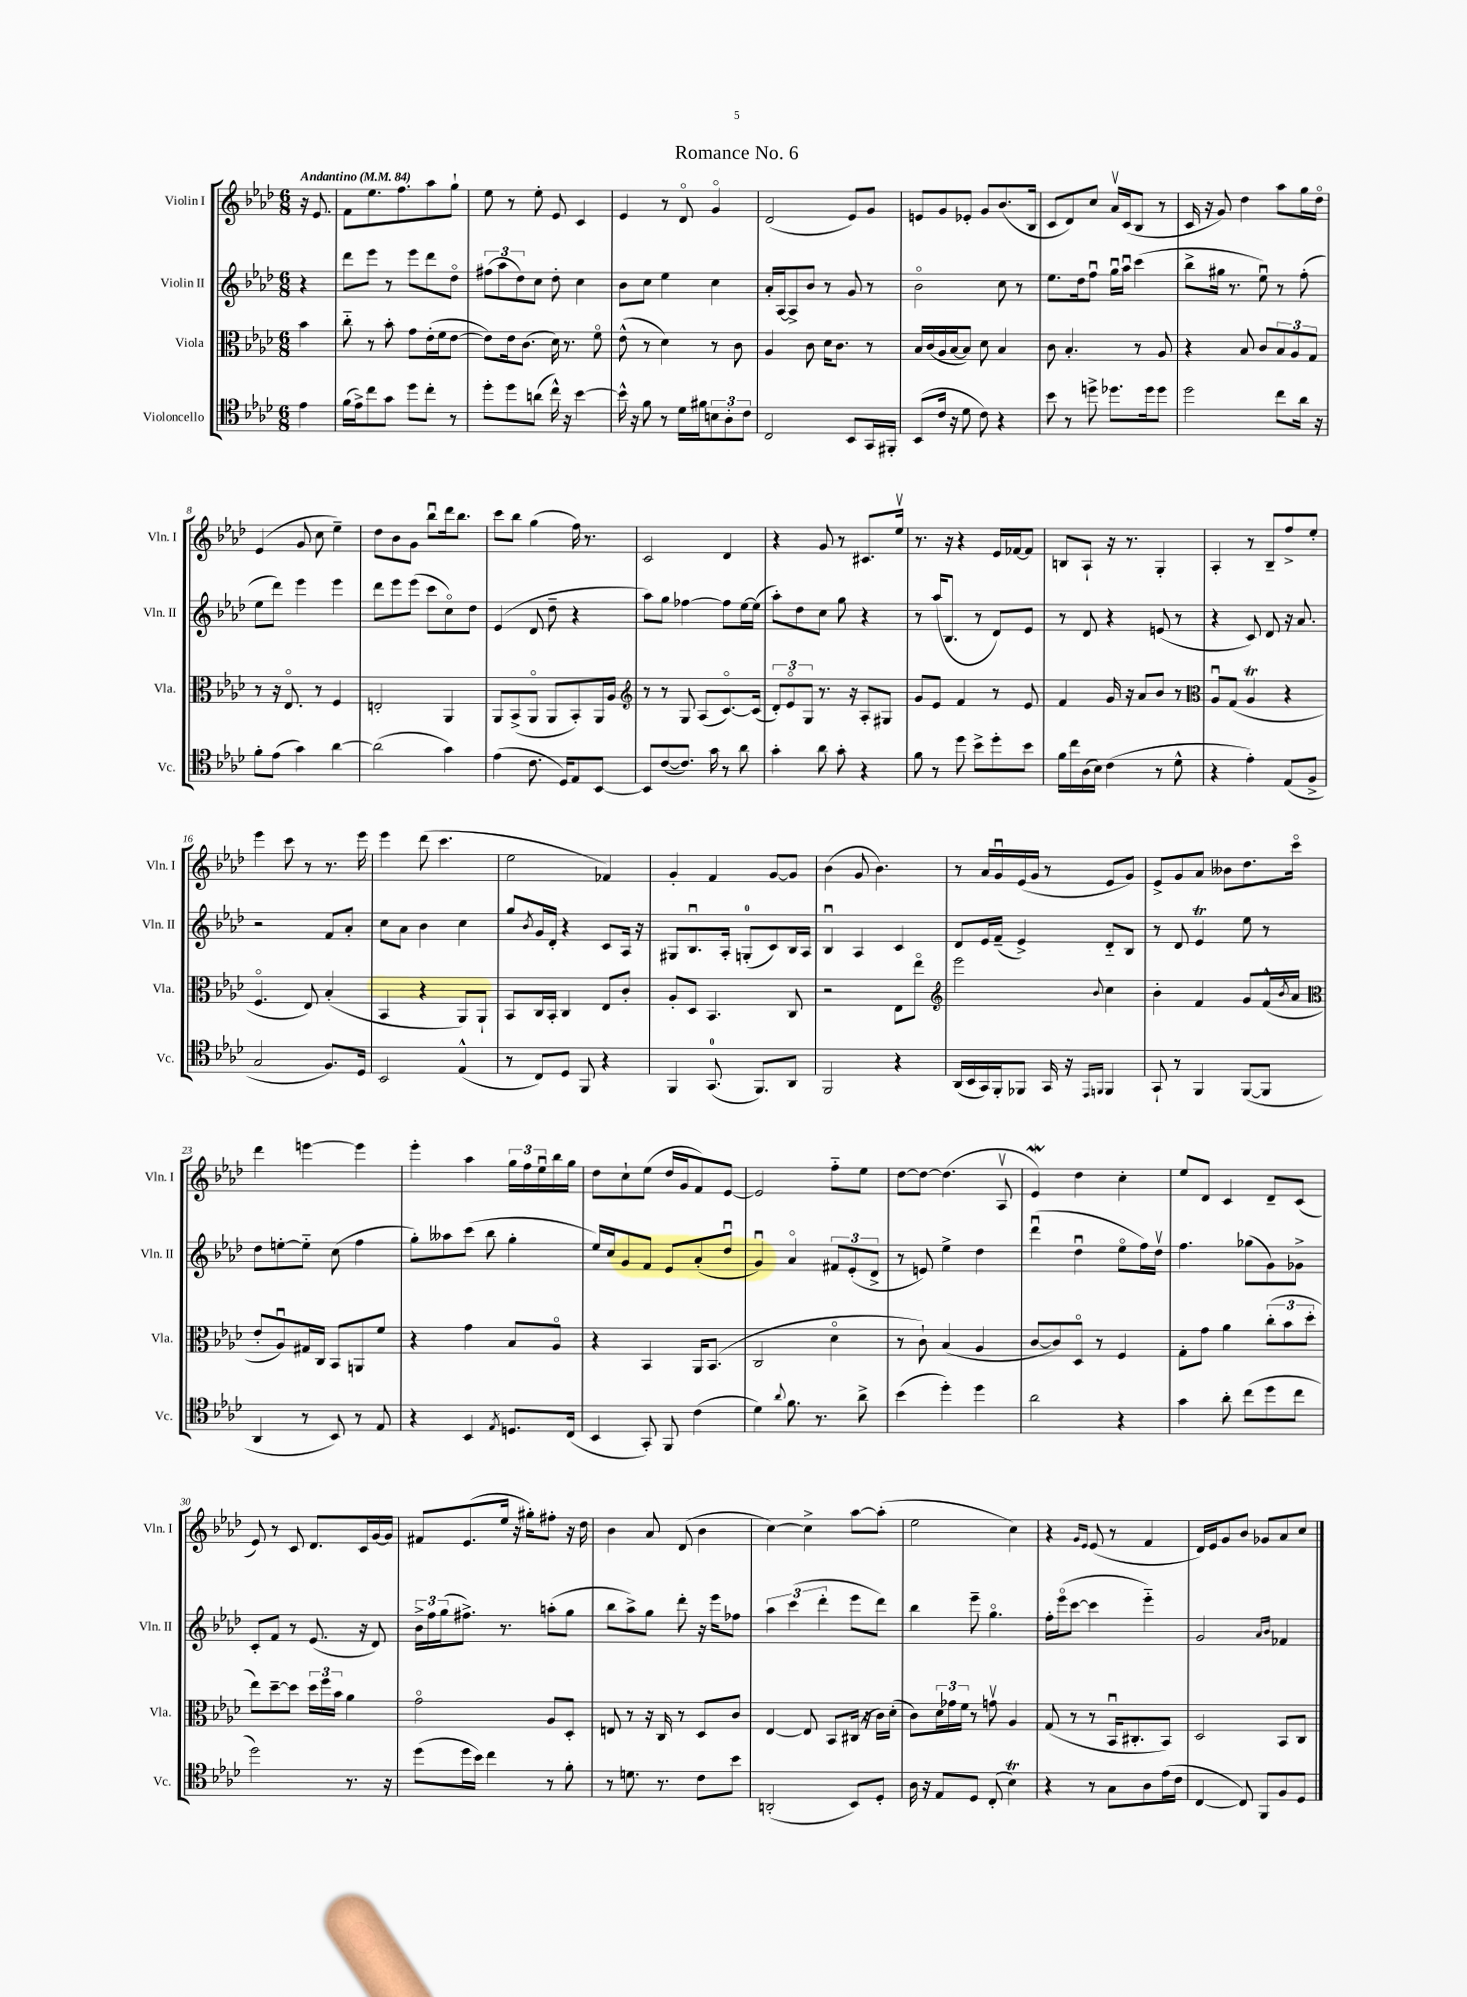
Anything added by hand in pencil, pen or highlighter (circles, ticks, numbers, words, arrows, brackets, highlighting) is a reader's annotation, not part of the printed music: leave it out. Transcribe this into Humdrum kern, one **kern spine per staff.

**kern	**kern	**kern	**kern
*staff4	*staff3	*staff2	*staff1
*clefC4	*clefC3	*clefG2	*clefG2
*k[b-e-a-d-]	*k[b-e-a-d-]	*k[b-e-a-d-]	*k[b-e-a-d-]
*M6/8	*M6/8	*M6/8	*M6/8
*MM84	*MM84	*MM84	*MM84
4e-\	4b-\	4r	16r
.	.	.	8.e-/
=	=	=	=
(16f\LL	8cc'~\	8ddd-\L	8f\L
16e-^\J)	.	.	.
8cc\	8r	8eee-\J	8.ee-\
8g\J	8b-'\	8r	.
.	.	.	8.ff\
8dd-\L	8g\L	8eee-\L	.
8cc'\J	(16e-'\L	8ddd-\	8aa-\
.	16f\J	.	.
8r	[8e-\J	8dd-o\J	8gg`\J
=	=	=	=
8dd-'\L	8e-\]L)	(12ff#\L	8ee-\
.	.	12aa-\	.
8dd-\	16e-\k	.	8r
.	.	12dd-\)	.
.	(8.c\J	.	.
(8a\J	.	8cc\J	8ee-'\
16cc^^\)	16d-\)	8dd-'\	8e-/
16r	8.r	.	.
[4b-\	.	4cc\	4c/
.	8fo\	.	.
=	=	=	=
16b-^^\]	(8e-^^\	8b-\L	4e-/
16r	.	.	.
8f\	8r	8cc\J	.
8r	4d-\)	4ee-\	8r
16d-\LL	.	.	8d-o/
16f#\J	.	.	.
12B\	8r	4cc\	4go/
12A-'\	.	.	.
.	8c\	.	.
12c\J	.	.	.
=	=	=	=
2C/	4A-/	16a-'/LL	(2d-/
.	.	[16A-/J	.
.	.	8A-^/]	.
.	8c\	8b-/J	.
.	16d-\LK	8r	.
.	8.c\J	.	.
8BB-/L	.	8g/	8e-/L)
16GG/L	8r	8r	8g/J
16FF#'/JJ	.	.	.
=	=	=	=
(8BB-/L	16B-/LL	2b-o\	8e/L
.	(16c/	.	.
16c/Jk	16A-/	.	8g/
16r	[16B-/J	.	.
8d-\	8B-/]J)	.	8e-'/J
8c\)	8d-\	.	8g/L
4r	4B-/	8cc\	(8.b-/
.	.	8r	.
.	.	.	16B-/Jk
=	=	=	=
8b-\	8c\	8.ee-\L	8c/L
8r	4.B-'/	.	8d-/)
.	.	16dd-\k	.
8dd^\	.	8ffu\J	8cc/J
8.dd-\L	.	16ggu\LL	16a-v/LL
.	.	16aa-u\JJ	(16c/J
.	8r	(4ccc\	8B-/J
16dd-\k	.	.	.
8dd-\J	8A-/	.	8r
=	=	=	=
2dd-\	4r	8bb-^\L	16c/
.	.	.	16r
.	.	16gg#\Jk	8g/)
.	.	8.r	.
.	8B-/	.	4dd-\
.	8c/L	8ee-u\)	.
8cc\L	12B-/	8r	8aa-\L
.	12A-/	.	.
16a-\Jk	.	(8ff'\	16gg\L
.	12G/J	.	.
16r	.	.	16dd-o\JJ
=	=	=	=
8f'\L	8r	8ee-\L	(4e-/
(8e-\J	16r	8ddd-\J)	.
.	8.E-o/	.	.
4g\)	.	4eee-\	8g/
.	8r	.	8cc\
[4a-\	4F/	4eee-\	4ee-~\)
=	=	=	=
(2a-\]	2E'/	8ddd-\L	8dd-\L
.	.	8eee-\	8b-\
.	.	(8eee-\J	8g\J
.	.	8ccc\L	8bb-u\L
4g\)	4AA-/	8cco\)	16ddd-\k
.	.	.	8.bb-\J
.	.	8dd-\J	.
=	=	=	=
(4e-\	8AA-/L	(4e-/	8ccc\L
.	(8BB-^/	.	8bb-\J
8.c\	8AA-o/J	8d-/	(4gg\
.	8AA-/L	8dd-~\	.
16D-/LK)	.	.	.
8E-/	8BB-'/)	4r	16ff\)
.	.	.	8.r
[8BB-/J	16AA-/L	.	.
.	16A-/JJ	.	.
=	=	=	=
*	*clefG2	*	*
8BB-/]L	8r	8aa-\L)	2c/
([8c/	8r	8gg\J	.
8.c/]J)	8G/	[4ff-\	.
.	(8A-/L	.	.
16g\	.	.	.
8r	[8.co/)	8ff-\]L	4d-/
8a-\	.	[16ee-\L	.
.	(16c/]Jk	(16ee-\]JJ	.
=	=	=	=
4g'\	12d-'/L)	8aa-'\L)	4r
.	12e-o/	.	.
.	.	8dd-\	.
.	12G/J	.	.
8a-\	8.r	8cc\J	8g/
8g'\	.	8gg\	8r
.	16r	.	.
4r	8A-'/L	4r	8.c#/L
.	8G#/J	.	.
.	.	.	16ee-v/Jk
=	=	=	=
8f\	8g/L	8r	8.r
8r	8e-/J	(16aa-/LK	.
.	.	8.B-/J	16r
8dd-\	4f/	.	4r
8b-^\L	.	8r	.
8dd-'\	8r	8d-/L)	16e-/LL
.	.	.	[16f-/J
8b-\J	8e-/	8e-/J	8f-/]J
=	=	=	=
16f\LL	4f/	8r	8B/L
16cc\	.	.	.
(16A-\	.	8d-/	8A-`/J
16B-\JJ)	.	.	.
(4c\	16g/	4r	16r
.	16r	.	8.r
.	8a-/L	.	.
8r	8b-/J	(8e/	4G'/
8d-^^\	8r	8r	.
=	=	=	=
*	*clefC3	*	*
4r	8A-u/L	4r	4A-'/
.	(8G/J	.	.
4e-'\)	4A-/	8c/)	8r
.	.	8d-/	8B-~/L
(8E-/L	4r	16r	8ff^/
.	.	8.a-/	.
8F^/J	.	.	8ee-'/J
=	=	=	=
2G/	4.Fo/	2r	4eee-\
.	.	.	8ccc\
.	8E-/)	.	8r
8.F/L)	(4B-'/	8f/L	8.r
.	.	8a-'/J	.
16D-/Jk	.	.	16eee-\
=	=	=	=
2BB-/	4BB-/	8cc\L	4eee-\
.	.	8a-\J	.
.	4r	4b-\	(8ddd-\
.	.	.	4.ccc\
(4E-^^/	8AA-/L)	4cc\	.
.	8AA-`/J	.	.
=	=	=	=
8r	8BB-/L	8gg/L	2ee-\
.	.	8qb-/	.
8C/L)	16C/L	16g/L	.
.	16BB-'/JJ	16d-'/JJ	.
8D-/J	4C/	4r	.
8FF/	.	.	.
4r	8E-/L	8c/L	4f-/)
.	8c'/J	16A-/Jk	.
.	.	16r	.
=	=	=	=
4FF/	8A-'/L	8G#/L	4g'/
.	8D-/J	8.B-u/	.
(8.GG/	4.BB-/	.	4f/
.	.	16A-'/Jk	.
.	.	(8G'/L	.
8.FF/L)	.	.	.
.	.	8c/)	[8g/L
8AA-/J	8C/	16B-/L	8g/]J
.	.	16A-/JJ	.
=	=	=	=
2FF/	2r	4B-u/	(4b-\
.	.	4A-/	8g/
.	.	.	4.b-\)
4r	8E-\L	4c/	.
.	8ee-o\J	.	.
=	=	=	=
*	*clefG2	*	*
(16AA-/LL	2eee-\	8d-/L	8r
16BB-/	.	.	.
16GG/)	.	16e-/L	16a-/LL
16FF'/J	.	(16f~/JJ	16gu/
8FF-/J	.	4e-^/)	(16e-/
.	.	.	16g/JJ
16GG/	.	.	8r
16r	.	.	.
16qqEE-/LL	.	.	.
16qqFF/JJ	8qqb-/	.	.
4FF/	4cc\	8d-'~/L	8e-/L
.	.	8B-/J	8g/J)
=	=	=	=
8GG`/	4b-'\	8r	8e-^/L
8r	.	8d-/	8g/
4FF/	4f/	4e-/	8a-/J
.	.	.	8b--\L
([8FF/L	8g/L	8ee-\	8.dd-\
8FF/]J	(16f^^/L	8r	.
.	8qb-/	.	.
.	16a-/JJ	.	16ccco\Jk
=	=	=	=
*	*clefC3	*	*
4AA-/	8e-'/L	8dd-\L	4ddd-\
.	8A-u/)	[8ee'\	.
8r	16G#/L	8ee'~\]J	[4eee\
.	16C/JJ	.	.
8BB-/)	8BB-/L	(8cc\	.
8r	8AA/	4ff\	4eee\]
8E-/	8f/J	.	.
=	=	=	=
4r	4r	8gg'\L)	4eee-'\
.	.	8aa--\	.
4BB-/	4g\	(8ccc\J	4aa-\
.	.	8bb-\	.
8qE-/	.	.	.
8.D/L	8B-/L	4gg'\	24gg\LL
.	.	.	24ff\
.	.	.	24ee-u\
.	8A-o/J	.	16bb-\
(16C/Jk	.	.	16gg\JJ
=	=	=	=
4BB-/	4r	16ee-/LL)	8dd-\L
.	.	16cc/J	.
.	.	8g/	8cc`\
8GG'/)	4BB-/	8f/J	(8ee-\J
8FF/	.	8e-/L	16dd-/LL
.	.	.	16g/J
(4c\	16AA-/LK	(8a-'/	8f/)
.	(8.BB-/J	.	.
.	.	8dd-u/J	[8e-/J
=	=	=	=
4d-\)	2C/	4gu/)	2e-/]
8qqa-/	.	.	.
8.f\	.	4a-o/	.
8.r	.	.	.
.	4d-o\	12f#/L	8ff'~\L
.	.	(12e-'/	.
8a-^\	.	.	8ee-\J
.	.	12d-^/J	.
=	=	=	=
(4b-\	8r	8r	[8dd-\L
.	8c`\)	8e/)	8dd-\_J
4dd-'\)	(4B-/	4ee-^\	(4.dd-\]
4dd-\	4A-/	4dd-\	.
.	.	.	8A-v/
=	=	=	=
2a-\	[8c/L	(4ddd-u\	4e-/)
.	8c/])	.	.
.	8D-o/J	4dd-u\	4dd-\
.	8r	.	.
4r	4F/	8ee-o\L	4cc'\
.	.	16ff\L)	.
.	.	16dd-v\JJ	.
=	=	=	=
4g\	8G'\L	4.ff\	8ee-/L
.	8g\J	.	8d-/J
8a-'\	4a-\	.	4c/
(8cc\L	.	(8gg-\L	.
8dd-\	(12cc'\L	8g\)	8d-~/L
.	12b-\	.	.
8cc\J	.	8g-^\J	(8c/J
.	12dd-'\J	.	.
=	=	=	=
2dd-\)	8ee-\L)	8c'/L	8e-/)
.	[8dd-~\	8f/J	8r
.	8dd-\]J	8r	8c/
.	24dd-\LL	(8.e-/	8.d-/L
.	24ff\	.	.
.	24b-\JJ	.	.
8.r	4a-\	.	.
.	.	16r	16c/L
.	.	8d-/)	[16g/
16r	.	.	16g/]JJ
=	=	=	=
(8dd-\L	2go\	24b-^\LL	8f#/L
.	.	24ff\	.
.	.	(24gg\J	.
16dd-\L	.	8.ff#^\J)	(8.e-/
16b-\JJ)	.	.	.
4cc\	.	.	.
.	.	8.r	16ee-/Jk
.	.	.	16r
.	.	.	16gg#'\LK)
8r	8A-/L	(8aa'\L	8ff#'\J
8f'\	8D-'/J	8gg\J	16r
.	.	.	16dd-\
=	=	=	=
8r	8E/	8bb-\L	4b-\
8.d\	8r	8aa-^\)	.
.	16r	8gg\J	8a-/
8.r	16C/	.	.
.	8r	8ddd-'\	(8d-/
8c\L	8D-/L	16r	4b-\
.	.	16eee-\LK	.
8b-\J	8c/J	8ff-\J	.
=	=	=	=
(2AA'/	[4E-/	6aa-\	[4cc\)
.	.	(6ccc\	.
.	8E-/]	.	4cc^\]
.	.	6ddd-'\	.
.	8BB-/L	.	.
8BB-/L)	(16C#/Jk	8eee-\L	[8aa-\L
.	16r	.	.
8D-'/J	16c\LL)	8ddd-\J)	(8aa-'\]J
.	(16d-'\JJ	.	.
=	=	=	=
16A-\	8c\L)	4bb-\	2ee-\
16r	.	.	.
8E-/L	24d-\L	.	.
.	24g-\	.	.
.	24f\JJ	.	.
8D-/J	8r	8eee-~\	.
(8C'/	8gv\	4.ggo\	.
4B-\)	4A-/	.	4cc\)
=	=	=	=
4r	(8G/	16ff'\LL	4r
.	.	(16eee-o\J	.
.	8r	[8ccc\J	.
.	.	.	16qqg/LL
.	.	.	16qqe-/JJ
8r	8r	4ccc\]	(8e-/
8G\L	16BB-u/LK	.	8r
.	8.C#'/	.	.
8A-\	.	4eee-'~\)	4f/
(16e-\L	8BB-/J)	.	.
16c\JJ	.	.	.
=	=	=	=
[4C/	2D-/	2g/	16d-/LL)
.	.	.	16e-/J
.	.	.	8g/
8C/])	.	.	8b-/J
8FF/L	.	.	8g-/L
.	.	16qqa-/LL	.
.	.	16qqb-/JJ	.
8F/	8BB-/L	4f-/	8a-/
8D-/J	8C/J	.	8cc/J
==	==	==	==
*-	*-	*-	*-
